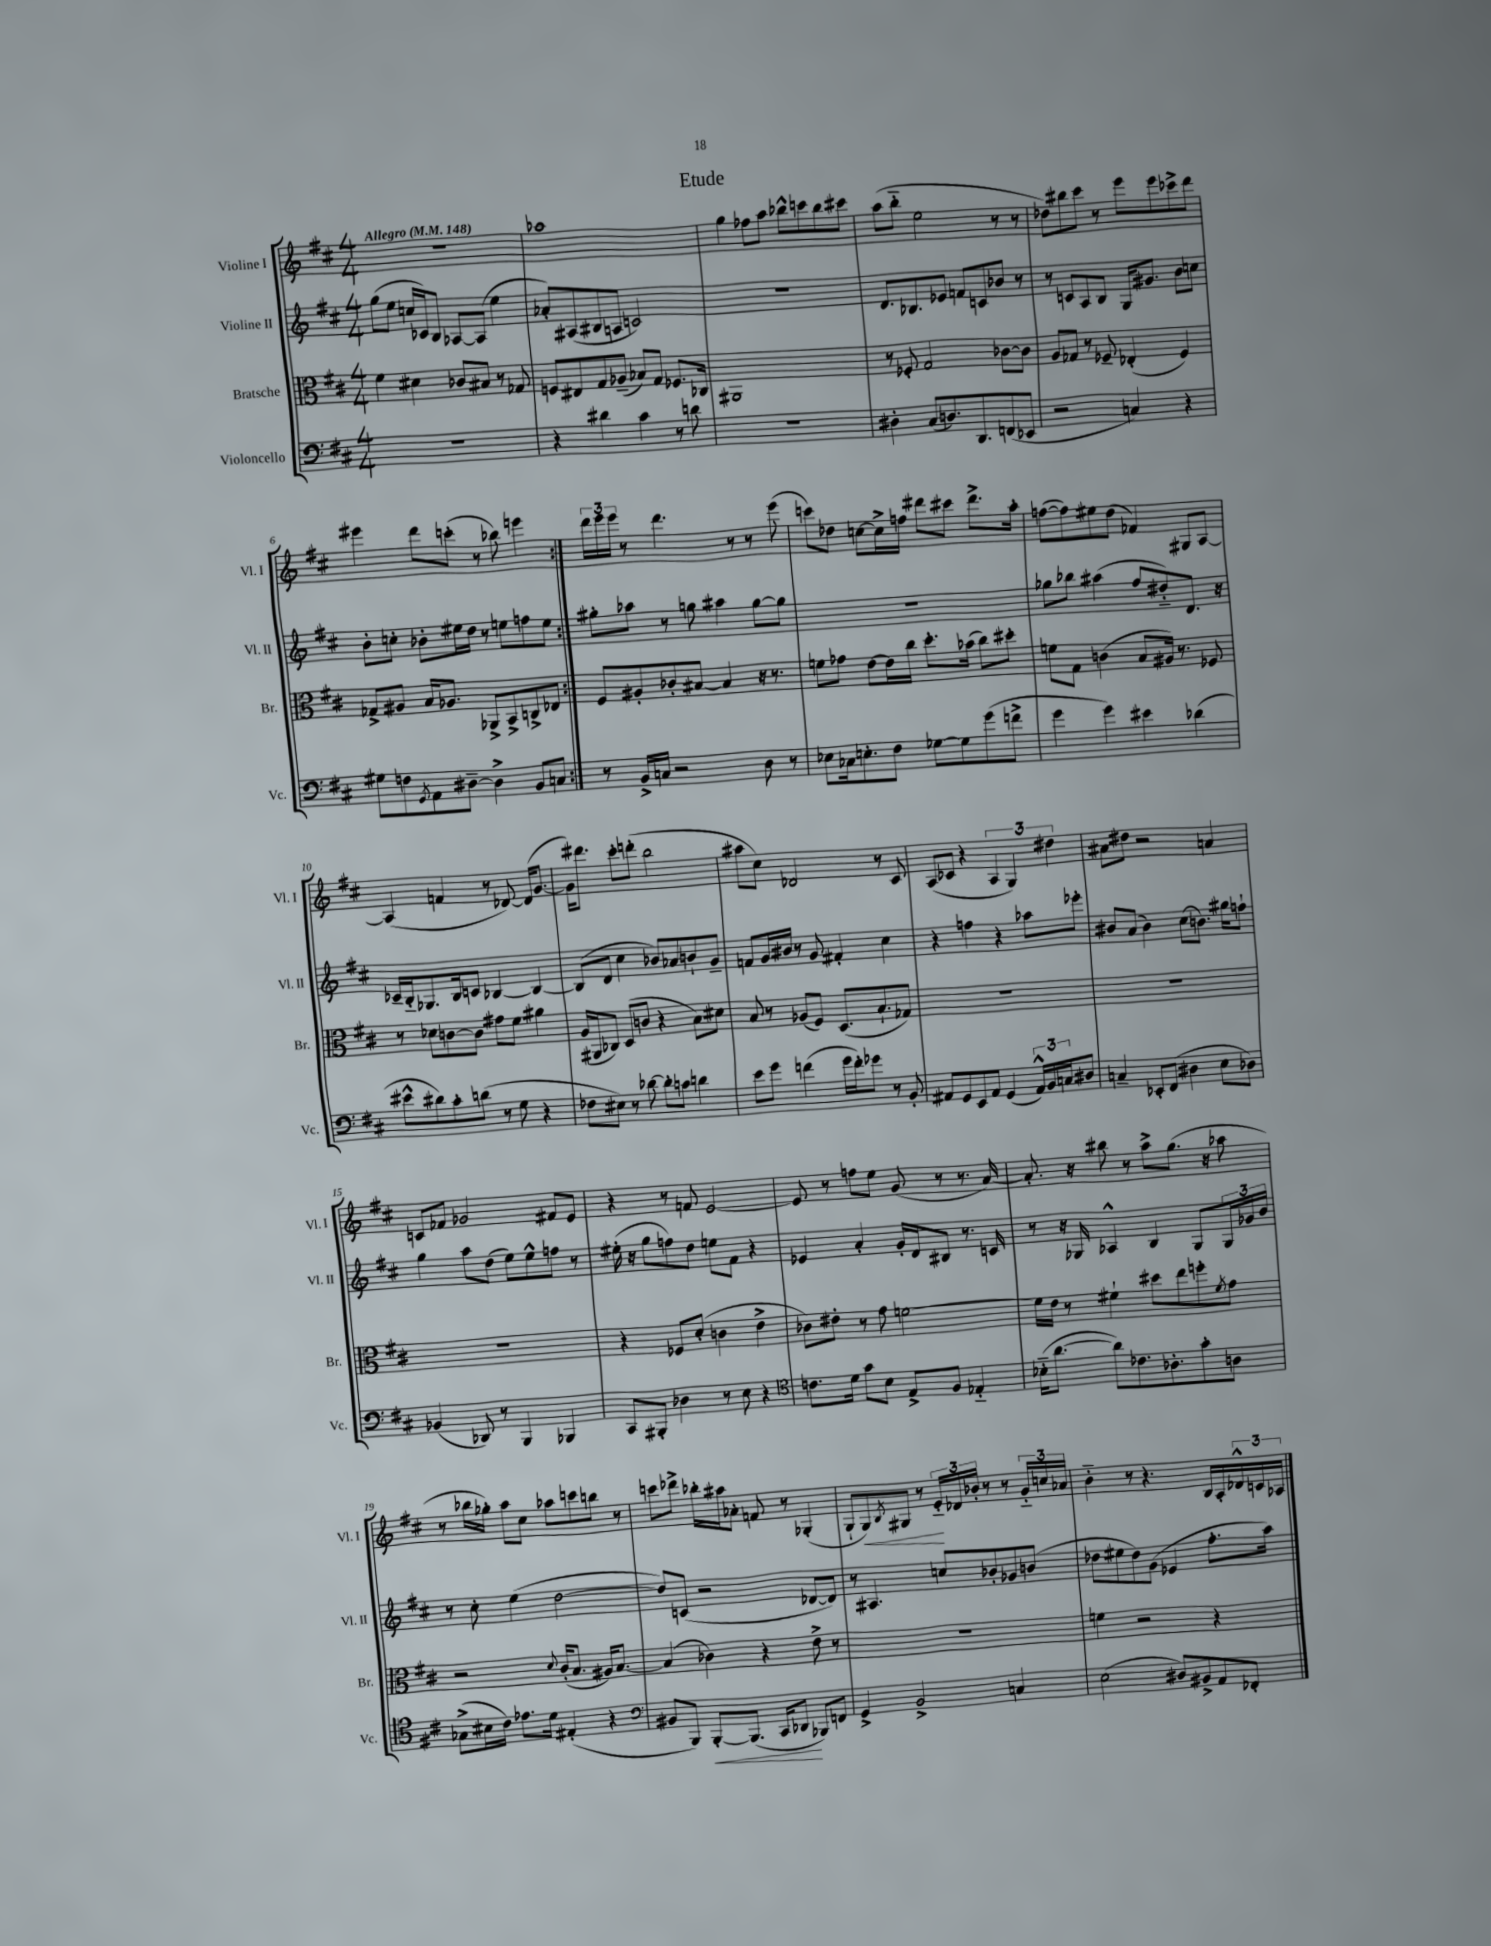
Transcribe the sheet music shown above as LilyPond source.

\header { title = "Etude" }
<<
\new StaffGroup <<
\new Staff = "s0" \with { instrumentName = "Violine I" shortInstrumentName = "Vl. I" } {
    \clef treble \key d \major \numericTimeSignature \time 4/4 \tempo "Allegro" 4 = 148
    \repeat volta 2 { R1 |
    aes''1 |
    g''4 fes''8 a''8 bes''8-^ c'''8 bes''8 cis'''8 |
    a''8( b''8-_ e''2 r8 r8 |
    des''8) bis''8 cis'''8 r8 e'''8 e'''8 ces'''8-> d'''8 |
    eis'''4 d'''8 c'''8-.( r8 bes''8) e'''4 | }
    \tuplet 3/2 { d'''16 e'''16 e'''16 } r8 d'''4. r8 r8 e'''8( |
    c'''8) des''8 c''8~ c''16-> f''16 dis'''8 cis'''8 dis'''8.-> a''16-. |
    f''8~( f''8) eis''8 d''8( fes'4) gis8 a8~ |
    a4( f'4 r8 des'8~) des'16( g'8.~ |
    g'16) dis'''8. cis'''8-. d'''8-.( b''2 |
    ais''8 cis''8) des'2 r8 cis'8 |
    a8( ces'8 r4 \tuplet 3/2 { a4 g4) dis''4 } |
    ais'8 dis''8 r2 a'4 |
    c'8 fes'8 ges'2 fis'8 e'8 |
    r4 r8 f'8 e'2~ |
    e'8 r8 f''8 e''8 g'8( r8 r8. a'16~) |
    a'8.-. r16 bis''8 r8 a''8-> g''8.( r16 aes''8 |
    r8 bes''16 ges''16-.) a''8 cis''8 aes''8 c'''8 b''8 r8 |
    c'''8 des'''8-> bes''16-. ais''16 aes'8-. f'8 r8 ges4-.( |
    g8-! g8\<) \acciaccatura { b8 } gis8 r8 \tuplet 3/2 { e'16-_\! des'16 bes'16-. } r8 r8 \tuplet 3/2 { g'16-_ c''16 aes'16 } |
    b'4-_ r8 r4. b16 a16-. \tuplet 3/2 { des'16-^ c'16 aes16 } \bar "|." |
}
\new Staff = "s1" \with { instrumentName = "Violine II" shortInstrumentName = "Vl. II" } {
    \clef treble \key d \major \numericTimeSignature \time 4/4
    \repeat volta 2 { g''8( e''8 c''16 ces'16) b8 aes8~ aes8( e''4 |
    aes'8-.) ais8( bis8 a8 c'2) |
    R1 |
    d'8. bes8. ees'8 f'8 c'8 bes'8 r8 |
    r8 c'8 a8 b8 g16 gis'8. b'8 c''8 |
    b'8-. c''8-. bes'8-. eis''16 d''16 r8 e''8 f''8 e''8 | }
    gis''8-. aes''8 r8 g''8 ais''4 g''8~ g''8 |
    R1 |
    ges''8 bes''8 ais''4( fis''8 dis''8-_) d'8. r16 |
    ces'16-- b16-_ ges8. b16 c'8 bes4~ bes4~ |
    bes8( d'8 cis''4 bes'8) aes'8 b'8-! g'8-- |
    f'8 g'16 bis'16 r8 g'8 fis'4-. cis''4 |
    r4 f''4 r4 aes''8 ees'''8-. |
    bis'8 a'8( bis'4) cis''8( b'8.) gis''16 f''8-! |
    g''4 a''8 d''8( e''8) e''8-^ f''8 r8 |
    eis''16-.( r16 g''8 f''8) d''8 e''8 fis'8 r4 |
    ees'4 a'4-. g'16-. d'16 bis8 r8. c'16 |
    r8 r16 ges16 aes4-^ b4 ges8 \tuplet 3/2 { ges16 ges'16 b'16 } |
    r8 cis''8-. e''4( d''2~ |
    d''8) c'8( r2 des'8~ des'8) |
    r8 ais4. c''8 bes'8-. ges'8 b'8( |
    des''8 eis''8 des''8) g'8( ees'4 fis''8.-. a''16) \bar "|." |
}
\new Staff = "s2" \with { instrumentName = "Bratsche" shortInstrumentName = "Br." } {
    \clef alto \key d \major \numericTimeSignature \time 4/4
    \repeat volta 2 { fis'4 dis'4 ces'8 bis8 r8 ges8 |
    f8 eis8 g8 aes8--( bes8) g8 fes8. ces16 |
    ais,1 |
    r8 fes8-. g2 ces'8~ ces'8 |
    a8 ges8 r8 fes8-- ees4-.( fes4) |
    ges8-> ais8 b16 aes8. aes,8-> b,8-> c8-> ees8 | }
    fis8 ais8-. ces'8-. bis8~ bis4 r16 r8. |
    f'8 ges'8 e'8~ e'16 cis''16 d''8.-. bes'16( cis''8) dis''8-. |
    f'8 g8 c'4( b8 ais16) r8. fes8 |
    r8 des'8 c'8~ c'8 gis'8 fis'8 ais'4 |
    a16( ais,16 ces8) d8( c'8 r4 b8) dis'8 |
    b8 r8 aes8( fis8) d8.( b8.-! ges8) |
    R1 |
    R1 |
    R1 |
    r4 fes8 d'8-.( c'4 e'4-> |
    ces'8) eis'8-. r8 g'8 f'2~ |
    f'16 e'16 r8 fis'4-! dis''8 e''8 f''8-. \acciaccatura { fis'8 } g'8 |
    r2 \appoggiatura { d'8 } cis'16-.( b8. ais16) b8.~ |
    b4( ces'4) r4 e'8-> r8 |
    R1 |
    f'4 r2 r4 \bar "|." |
}
\new Staff = "s3" \with { instrumentName = "Violoncello" shortInstrumentName = "Vc." } {
    \clef bass \key d \major \numericTimeSignature \time 4/4
    \repeat volta 2 { R1 |
    r4 dis'4 cis'4 r8 d'8 |
    R1 |
    dis4-. cis8( d8.) d,8. f,8( ees,8 |
    r2 c4) r4 |
    gis8 f8 \acciaccatura { g,8 } a,8 dis8~-- dis4-> b,8 c8 | }
    r8 b,16-> c16 r2 d8 r8 |
    ees8 ces16 e8.-. fis8 ges8~ ges8 g'8( f'8-> |
    g'4 g'4) eis'4 des'4( |
    eis'8-^ dis'8) cis'8-. d'8( r8 g8 r4 |
    fes8 eis8) r8 des'8~ des'8-. c'8 d'4 |
    e'8 g'8 f'4( g'16 f'16-.) ges'8 r8 b,8-. |
    ais,8 g,8 e,8 ais,8 g,4( \tuplet 3/2 { ais,16-^) b,16 c16 } dis8 |
    c4-- ees,8-. fis,8( dis4 e8 des8) |
    bes,4( des,8) r8 b,,4 bes,,4 |
    cis,8 bis,,8-. des4 r8 e8 r4 |
    \clef tenor c'8. d'16 g'8 b8 e8-> fis8 ees4-_ |
    bes16-_( a'8.~ a'8) ces'8. aes8.-. g'8-. a8 |
    ges8->( bis16 cis'16) ees'8. d'16 eis4-.( r4 |
    \clef bass bis,8 b,,8) b,,8~-.\< b,,8.( cis,16 des,8\! bes,,8) f,8 |
    g,4-> b,2-> c4 |
    e2( dis8) bis,8-> a,8 fes,8-. \bar "|." |
}
>>
>>
